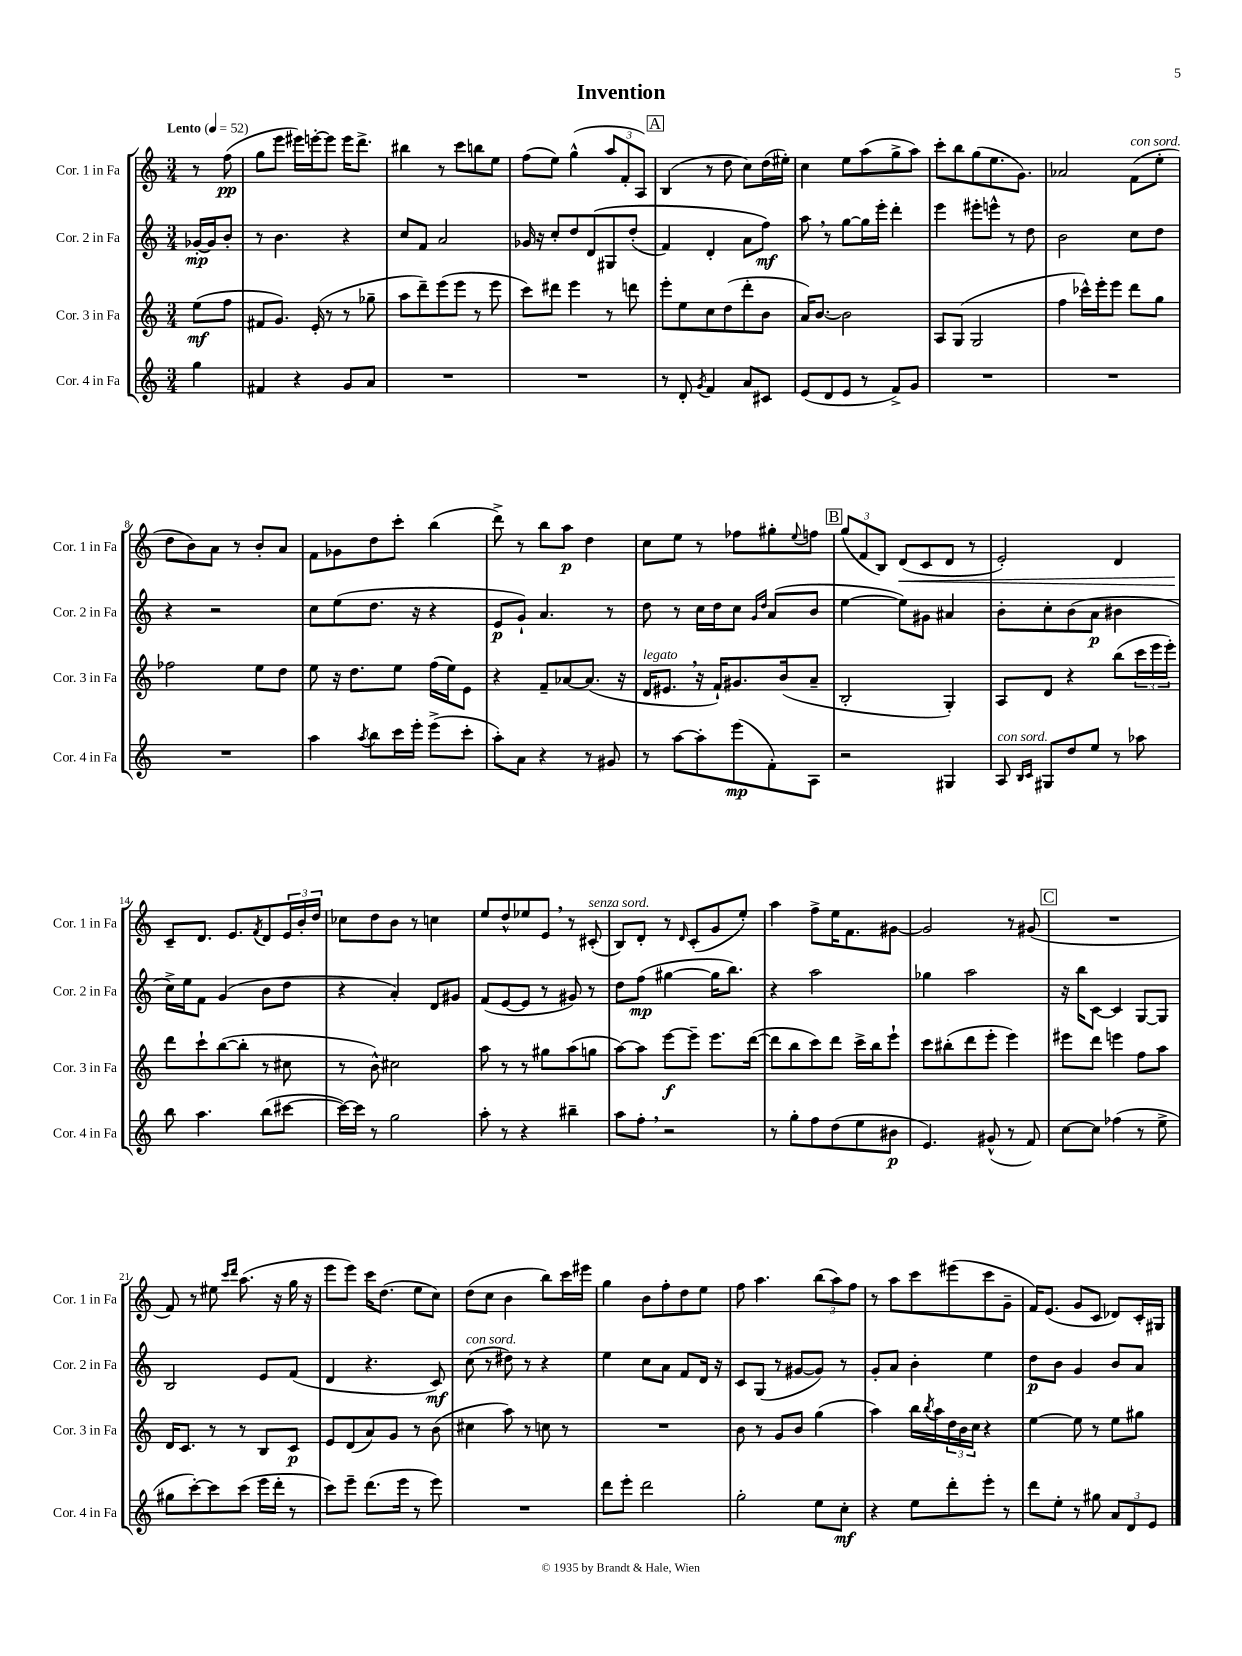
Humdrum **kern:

**kern	**dynam	**kern	**dynam	**kern	**dynam	**kern	**dynam
*part4	*part4	*part3	*part3	*part2	*part2	*part1	*part1
*staff4	*staff4	*staff3	*staff3	*staff2	*staff2	*staff1	*staff1
*I"Cor. 4 in Fa	*	*I"Cor. 3 in Fa	*	*I"Cor. 2 in Fa	*	*I"Cor. 1 in Fa	*
*I'Cor. 4 in Fa	*	*I'Cor. 3 in Fa	*	*I'Cor. 2 in Fa	*	*I'Cor. 1 in Fa	*
*clefG2	*	*clefG2	*	*clefG2	*	*clefG2	*
*k[]	*	*k[]	*	*k[]	*	*k[]	*
*M3/4	*	*M3/4	*	*M3/4	*	*M3/4	*
*MM52	*	*MM52	*	*MM52	*	*MM52	*
=	=	=	=	=	=	=	=
!	!	!	!	!	!	!LO:TX:a:B:t=Lento	!
4gg\	.	(8ee\L	mf	[16g-X'/LL	mp	8r	.
.	.	.	.	16g-/J]	.	.	.
.	.	8ff\J	.	8b'/J	.	(8ff\	pp
=1	=1	=1	=1	=1	=1	=1	=1
4f#X/	.	8f#X/L	.	8r	.	8gg\L	.
.	.	8.g/J)	.	4.b\	.	8eee\J	.
4r	.	.	.	.	.	16eee#X\LL)	.
.	.	(16e'/	.	.	.	[16eeen'\J	.
.	.	8r	.	.	.	8eee\J]	.
8g/L	.	8r	.	4r	.	16eee\KL	.
.	.	.	.	.	.	8.ddd^\J	.
8a/J	.	8gg-X~\	.	.	.	.	.
=2	=2	=2	=2	=2	=2	=2	=2
2.r	.	8aa\L	.	8cc/L	.	4bb#X\	.
.	.	8ddd~\)	.	8f/J	.	.	.
.	.	(8eee\	.	2a/	.	8r	.
.	.	8eee\J	.	.	.	8ccc\L	.
.	.	8r	.	.	.	8bbn\	.
.	.	8eee\	.	.	.	8ee\J	.
=3	=3	=3	=3	=3	=3	=3	=3
2.r	.	8ccc\L)	.	16g-X/	.	(8ff\L	.
.	.	.	.	16r	.	.	.
.	.	8ddd#X\J	.	8cc'/L	.	8ee\J)	.
.	.	4eee\	.	8dd/	.	(4gg^^\	.
.	.	.	.	(8d/	.	.	.
.	.	8r	.	8G#X/	.	12aa/L	.
.	.	.	.	.	.	12f'/	.
.	.	8dddn\	.	(8dd'/J	.	.	.
.	.	.	.	.	.	12A/J)	.
!!LO:REH:place=s1:t=A
=4	=4	=4	=4	=4	=4	=4	=4
8r	.	8eee'\L	.	4f/)	.	(4B/	.
8d'/	.	8ee\	.	.	.	.	.
8qg/	.	.	.	.	.	.	.
4f/	.	8cc\	.	4d'/	.	8r	.
.	.	(8dd\	.	.	.	8dd\	.
8a/L	.	8ddd'\	.	8a\L	.	8cc\L)	.
8c#X/J	.	8b\J	.	8ff\J)	mf	(16dd\L	.
.	.	.	.	.	.	16ee#X'\JJ)	.
=5	=5	=5	=5	=5	=5	=5	=5
(8e/L	.	16a/KL)	.	8aa,\	.	4cc\	.
.	.	[8.b/J	.	.	.	.	.
8d/	.	.	.	8r	.	.	.
8e/J	.	2b\]	.	[8gg\L	.	8ee\L	.
8r	.	.	.	16gg\L]	.	(8aa\	.
.	.	.	.	16eee'\JJ	.	.	.
8f^/L)	.	.	.	4ddd'\	.	8gg^\	.
8g/J	.	.	.	.	.	8aa\J)	.
=6	=6	=6	=6	=6	=6	=6	=6
2.r	.	8A/L	.	4eee\	.	8ccc'\L	.
.	.	(8G/J	.	.	.	8bb\	.
.	.	2G/	.	8eee#X'\L	.	(8gg\	.
.	.	.	.	8eeen^^\J	.	8.ee\	.
.	.	.	.	8r	.	.	.
.	.	.	.	.	.	8.g\J)	.
.	.	.	.	8dd\	.	.	.
=7	=7	=7	=7	=7	=7	=7	=7
2.r	.	4ff\	.	2b\	.	2a-X/	.
.	.	16ccc-X^^\LL)	.	.	.	.	.
.	.	16eee'\J	.	.	.	.	.
.	.	8eee\J	.	.	.	.	.
!	!	!	!	!	!	!LO:TX:a:i:t=con sord.	!
.	.	8ddd\L	.	8cc\L	.	(8f\L	.
.	.	8gg\J	.	8dd\J	.	8ee'\J	.
!!LO:LB:g=z
=8	=8	=8	=8	=8	=8	=8	=8
2.r	.	2ff-X\	.	4r	.	8dd\L	.
.	.	.	.	.	.	8b\)	.
.	.	.	.	2r	.	8a\J	.
.	.	.	.	.	.	8r	.
.	.	8ee\L	.	.	.	8b'/L	.
.	.	8dd\J	.	.	.	8a/J	.
=9	=9	=9	=9	=9	=9	=9	=9
4aa\	.	8ee\	.	8cc\L	.	8f\L	.
.	.	16r	.	(8ee\	.	8g-X\	.
.	.	8.dd\L	.	.	.	.	.
8qaa/	.	.	.	.	.	.	.
8bb\L	.	.	.	8.dd\J	.	8dd\	.
16ccc\L	.	8ee\J	.	.	.	8ccc'\J	.
16eee'\JJ	.	.	.	16r	.	.	.
(8eee^\L	.	(16ff\LL	.	4r	.	(4bb\	.
.	.	16ee\J)	.	.	.	.	.
8ccc'\J	.	8e\J	.	.	.	.	.
=10	=10	=10	=10	=10	=10	=10	=10
8aa'\L)	.	4r	.	8e/L	p	8ddd^\)	.
8a\J	.	.	.	8g`/J)	.	8r	.
4r	.	8f~/L	.	4.a/	.	8bb\L	.
.	.	[8a-X/	.	.	.	8aa\J	p
8r	.	(8.a-/J]	.	.	.	4dd\	.
8g#X/	.	.	.	8r	.	.	.
.	.	16r	.	.	.	.	.
=11	=11	=11	=11	=11	=11	=11	=11
!	!	!LO:TX:a:i:t=legato	!	!	!	!	!
8r	.	16d/KL	.	8dd\	.	8cc\L	.
.	.	8.e#X,/J	.	.	.	.	.
[8aa\L	.	.	.	8r	.	8ee\J	.
8aa'\]	.	16r	.	16cc\LL	.	8r	.
.	.	16f`/KL)	.	16dd\J	.	.	.
(8eee\	mp	8.g#X/	.	8cc\J	.	8ff-X\L	.
.	.	.	.	16qqg/LL	.	.	.
.	.	.	.	16qqdd/JJ	.	.	.
8f'\)	.	.	.	(8a/L	.	8gg#X'\	.
.	.	(16b/k	.	.	.	.	.
.	.	.	.	.	.	8qqee/	.
8A\J	.	8a~/J	.	8b/J	.	8ffn\J	.
!!LO:REH:place=s1:t=B
=12	=12	=12	=12	=12	=12	=12	=12
2r	.	2B'/	.	[4ee\	.	(12gg/L	.
.	.	.	.	.	.	12f/	.
.	.	.	.	.	.	12B/J)	.
!	!	!	!	!	!	!	!LO:HP:b
.	.	.	.	8ee\L])	.	(8d/L	<
.	.	.	.	8g#X\J	.	8c/	.
4G#X/	.	4G'/)	.	4a#X/	.	8d/J	.
.	.	.	.	.	.	8r	.
=13	=13	=13	=13	=13	=13	=13	=13
!LO:TX:a:i:t=con sord.	!	!	!	!	!	!	!
8A/	.	8A/L	.	8b'\L	.	2e'/)	.
16qqB/LL	.	.	.	.	.	.	.
16qqc/JJ	.	.	.	.	.	.	.
8G#X/L	.	8d/J	.	8cc'\	.	.	.
8dd/	.	4r	.	(8b\	.	.	.
8ee/J	.	.	.	8a\J	p	.	.
8r	.	(8bb\L	.	4b#X\	.	4d/	.
8aa-X\	.	24ccc\L	.	.	.	.	.
.	.	24eee\	.	.	.	.	.
.	.	24eee'\JJ)	.	.	.	.	.
!!LO:LB:g=z
=14	=14	=14	=14	=14	=14	=14	=14
8bb\	.	8ddd\L	.	16cc^\LL)	.	8c~/L	.
.	.	.	.	16ee\J	.	.	.
4.aa\	.	8ccc`\	.	8f\J	.	8.d/J	[
.	.	([8bb\	.	(4g/	.	.	.
.	.	.	.	.	.	8.e/L	.
.	.	8bb'\J]	.	.	.	.	.
.	.	.	.	.	.	8qf/	.
(8bb\L	.	8r	.	8b\L	.	8d/	.
[8ccc#X\J	.	8cc#X\	.	8dd\J	.	24e/L	.
.	.	.	.	.	.	24b'/	.
.	.	.	.	.	.	24dd/JJ	.
=15	=15	=15	=15	=15	=15	=15	=15
16ccc#\LL_)	.	8r	.	4r	.	8cc-X\L	.
16ccc#\JJ]	.	.	.	.	.	.	.
8r	.	8b^^\)	.	.	.	8dd\	.
2gg\	.	2cc#X\	.	4a'/)	.	8b\J	.
.	.	.	.	.	.	8r	.
.	.	.	.	8d/L	.	4ccn\	.
.	.	.	.	8g#X/J	.	.	.
=16	=16	=16	=16	=16	=16	=16	=16
8aa'\	.	8aa\	.	(8f/L	.	8ee/L	.
8r	.	8r	.	[8e/	.	8dd^^/	.
4r	.	8r	.	8e/J]	.	8ee-X/	.
.	.	8gg#X\L	.	8r	.	8e,/J	.
4bb#X~\	.	(8aa\	.	8g#X/)	.	8r	.
!	!	!	!	!	!	!LO:TX:a:i:t=senza sord.	!
.	.	8ggn\J	.	8r	.	(8c#X'/	.
=17	=17	=17	=17	=17	=17	=17	=17
8aa\L	.	[8aa\L)	.	8dd\L	.	8B/L)	.
8ff',\J	.	8aa\J]	.	(8ff\J	mp	8d'/J	.
2r	.	[8eee\L	f	[4gg#X\	.	8r	.
.	.	.	.	.	.	16qqd/	.
.	.	8eee~\J]	.	.	.	(8c'/L	.
.	.	8.eee\L	.	16gg#\KL]	.	8g/	.
.	.	.	.	8.bb\J)	.	.	.
.	.	.	.	.	.	8ee'/J)	.
.	.	([16ddd\Jk	.	.	.	.	.
=18	=18	=18	=18	=18	=18	=18	=18
8r	.	8ddd\L]	.	4r	.	4aa\	.
8gg'\L	.	8bb\	.	.	.	.	.
8ff\	.	8ccc\)	.	2aa\	.	8ff^\L	.
(8dd\	.	8ddd\J	.	.	.	16ee\K	.
.	.	.	.	.	.	8.f\	.
8ee\	.	16ccc^\LL	.	.	.	.	.
.	.	16bb\J	.	.	.	.	.
8b#X\J	p	8eee`\J	.	.	.	[8g#X\J	.
=19	=19	=19	=19	=19	=19	=19	=19
4.e/)	.	8ccc\L	.	4gg-X\	.	2g#/]	.
.	.	(8bb#X'\	.	.	.	.	.
.	.	8ddd\	.	2aa\	.	.	.
(8g#X^^/	.	8eee'\J	.	.	.	.	.
8r	.	4eee\)	.	.	.	8r	.
8f/)	.	.	.	.	.	(8g#X/	.
!!LO:REH:place=s1:t=C
=20	=20	=20	=20	=20	=20	=20	=20
[8cc\L	.	8eee#X\L	.	16r	.	2.r	.
.	.	.	.	16bb\KL	.	.	.
8cc\J]	.	8ddd\J	.	[8c\J	.	.	.
(4ff-X\	.	4eeen\	.	4c/]	.	.	.
8r	.	8ff\L	.	[8G/L	.	.	.
8ee^\	.	8aa\J	.	8G/J]	.	.	.
!!LO:LB:g=z
=21	=21	=21	=21	=21	=21	=21	=21
8gg#X\L	.	16d/KL	.	2B/	.	8f/)	.
.	.	8.c/J	.	.	.	.	.
[8ccc'\)	.	.	.	.	.	8r	.
8ccc\]	.	8r	.	.	.	8ee#X\	.
.	.	.	.	.	.	16qqccc/LL	.
.	.	.	.	.	.	16qqddd/JJ	.
(8ccc\J	.	8r	.	.	.	(8.aa\	.
16eee\LL	.	8B/L	.	8e/L	.	.	.
16ddd'\JJ	.	.	.	.	.	16r	.
8r	.	8c/J	p	(8f/J	.	16gg\	.
.	.	.	.	.	.	16r	.
=22	=22	=22	=22	=22	=22	=22	=22
8ccc\L)	.	8e/L	.	4d/	.	8eee\L	.
8eee~\J	.	(8d/	.	.	.	8eee\J)	.
(8.ddd\L	.	8a/)	.	4.r	.	16ccc\KL	.
.	.	.	.	.	.	(8.dd\J	.
.	.	8g/J	.	.	.	.	.
16eee\Jk	.	.	.	.	.	.	.
8r	.	8r	.	.	.	8ee\L	.
8eee\)	.	(8b\	.	8c/)	mf	8cc\J)	.
=23	=23	=23	=23	=23	=23	=23	=23
!	!	!	!	!LO:TX:a:i:t=con sord.	!	!	!
2.r	.	4cc#X\	.	(8cc\	.	(8dd\L	.
.	.	.	.	8r	.	8cc\J	.
.	.	8aa\)	.	8dd#X\)	.	4b\	.
.	.	8r	.	8r	.	.	.
.	.	8ccn\	.	4r	.	8bb\L)	.
.	.	8r	.	.	.	16ccc\L	.
.	.	.	.	.	.	16eee#X\JJ	.
=24	=24	=24	=24	=24	=24	=24	=24
8ddd\L	.	2.r	.	4ee\	.	4gg\	.
8eee'\J	.	.	.	.	.	.	.
2ddd\	.	.	.	8cc\L	.	8b\L	.
.	.	.	.	8a\J	.	8ff'\	.
.	.	.	.	8f/L	.	8dd\	.
.	.	.	.	16d/Jk	.	8ee\J	.
.	.	.	.	16r	.	.	.
=25	=25	=25	=25	=25	=25	=25	=25
2gg'\	.	8b\	.	8c/L	.	8ff\	.
.	.	8r	.	(8G/J	.	4.aa\	.
.	.	8g/L	.	8r	.	.	.
.	.	8b/J	.	[8g#X/L	.	.	.
8ee\L	.	(4gg\	.	8g#/J])	.	(12bb\L	.
.	.	.	.	.	.	12aa\)	.
8cc'\J	mf	.	.	8r	.	.	.
.	.	.	.	.	.	12ff\J	.
=26	=26	=26	=26	=26	=26	=26	=26
4r	.	4aa\)	.	8g'/L	.	8r	.
.	.	.	.	8a/J	.	8aa\L	.
8ee\L	.	16bb\LL	.	4b'\	.	8ccc\	.
.	.	8qbb/	.	.	.	.	.
.	.	16aa\	.	.	.	.	.
8ddd'\	.	24dd\	.	.	.	(8eee#X\	.
.	.	24b\	.	.	.	.	.
.	.	24cc\JJ	.	.	.	.	.
8eee'\J	.	4r	.	4ee\	.	8ccc\	.
8r	.	.	.	.	.	8g~\J	.
=27	=27	=27	=27	=27	=27	=27	=27
8ddd\L	.	[4ee\	.	8dd\L	p	16f/KL)	.
.	.	.	.	.	.	(8.e/J	.
8ee'\J	.	.	.	8b\J	.	.	.
8r	.	8ee\]	.	4g/	.	8g/L	.
8gg#X\	.	8r	.	.	.	8c/J	.
12a/L	.	8ee\L	.	8b/L	.	8d-X/L)	.
12d/	.	.	.	.	.	.	.
.	.	8gg#X\J	.	8a/J	.	16c'/L	.
12e/J	.	.	.	.	.	.	.
.	.	.	.	.	.	16G#X/JJ	.
==	==	==	==	==	==	==	==
*-	*-	*-	*-	*-	*-	*-	*-
